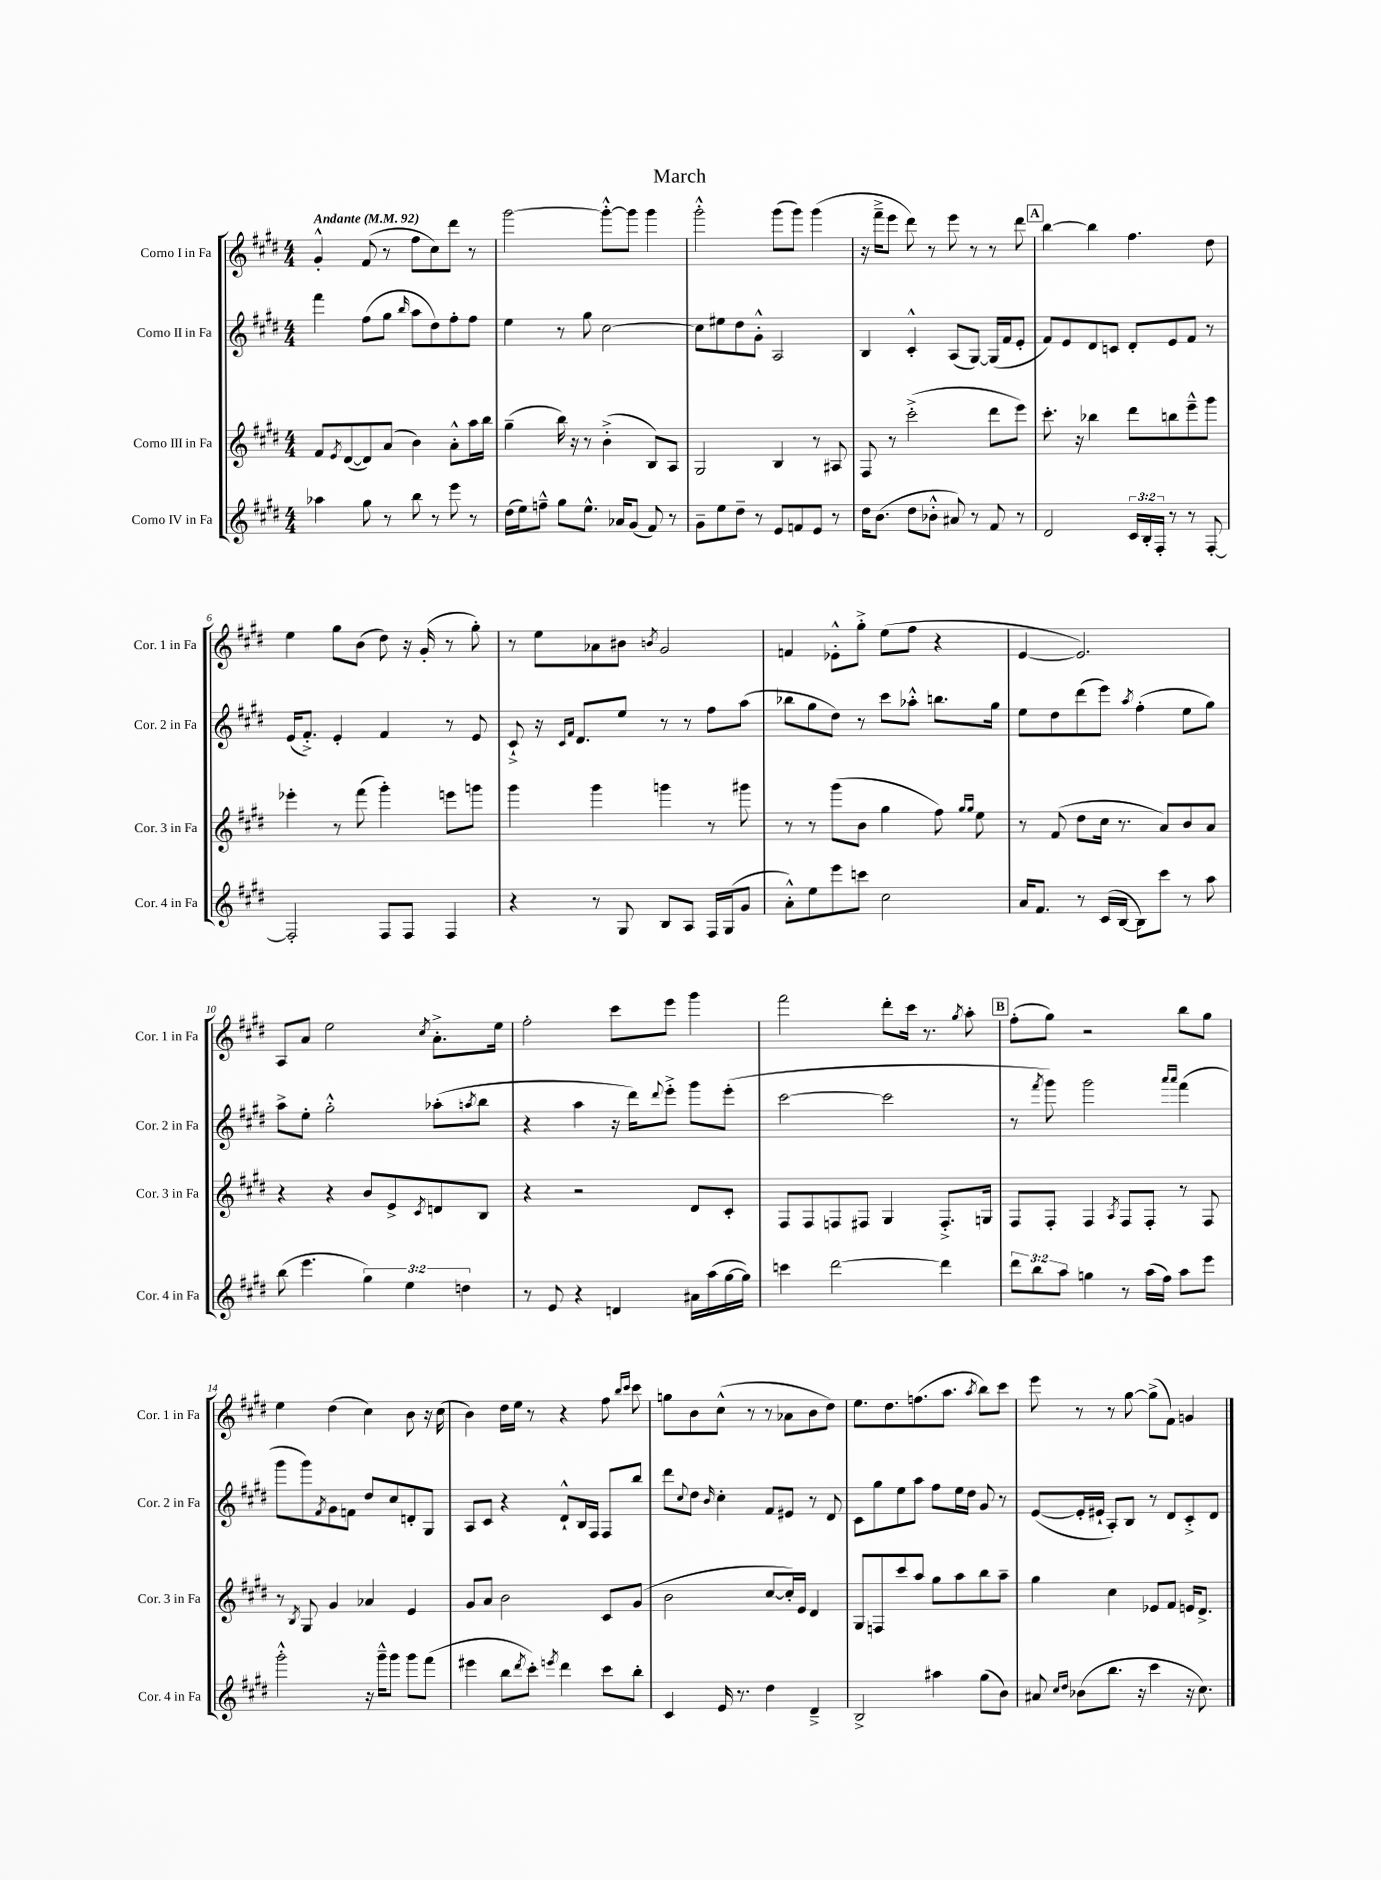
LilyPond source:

\header { title = "March" }
<<
\new StaffGroup <<
\new Staff = "s0" \with { instrumentName = "Corno I in Fa" shortInstrumentName = "Cor. 1 in Fa" } {
    \clef treble \key e \major \numericTimeSignature \time 4/4 \tempo "Andante" 4 = 92
    gis'4-.-^ fis'8( r8 fis''8 cis''8) dis'''8 r8 |
    gis'''2~ gis'''8~-.-^ gis'''8 gis'''4 |
    gis'''2-.-^ gis'''8( gis'''8) gis'''4( |
    r16 fis'''16---> e'''8 dis'''8) r8 e'''8 r8 r8 dis'''8 |
    \mark \markup { \box "A" } b''4~ b''4 fis''4. dis''8 |
    e''4 gis''8 b'8( dis''8) r16 gis'16-.( r8 gis''8-.) |
    r8 e''8 aes'8 bis'8 \acciaccatura { b'8 } gis'2 |
    f'4 ees'8-.-^ gis''8-.-> e''8( fis''8 r4 |
    e'4~ e'2.) |
    a8 a'8 e''2 \acciaccatura { cis''8 } a'8.-.-> e''16 |
    fis''2-. cis'''8 e'''8 gis'''4 |
    fis'''2 dis'''8-. cis'''16 r8. \acciaccatura { gis''8 } a''8-. |
    \mark \markup { \box "B" } fis''8-.( gis''8) r2 b''8 gis''8 |
    e''4 dis''4( cis''4) b'8 r16 cis''16( |
    b'4) dis''16 e''16 r8 r4 fis''8 \grace { b''16 cis'''16 } cis'''8 |
    g''8 b'8 cis''8-^( r8 r8 aes'8 b'8 dis''8) |
    e''8. dis''8. f''8.( a''8. \acciaccatura { a''8 } b''8) cis'''8 |
    e'''8 r8 r8 gis''8~ gis''8->( fis'8) g'4 \bar "|." |
}
\new Staff = "s1" \with { instrumentName = "Corno II in Fa" shortInstrumentName = "Cor. 2 in Fa" } {
    \clef treble \key e \major \numericTimeSignature \time 4/4
    fis'''4 fis''8( gis''8 \grace { b''16 } a''8 dis''8) fis''8-. fis''8 |
    e''4 r8 gis''8 cis''2~ |
    cis''8 eis''8 dis''8 gis'8-.-^ a2 |
    b4 cis'4-.-^ a8( gis8~) gis16( fis'16 e'8-. |
    \mark \markup { \box "A" } fis'8) e'8 dis'8 c'8 dis'8-. e'8 fis'8 r8 |
    e'16( fis'8.-.->) e'4-. fis'4 r8 e'8 |
    cis'8-!-> r16 \grace { cis'16 fis'16 } dis'8. e''8 r8 r8 fis''8 a''8( |
    bes''8 gis''8 dis''8) r8 cis'''8 aes''8-.-^ b''8. gis''16 |
    e''8 dis''8 dis'''8( e'''8) \acciaccatura { a''8 } fis''4-.( e''8 gis''8) |
    a''8-> e''8-. gis''2-.-^ aes''8-.( \acciaccatura { a''8 } b''8 |
    r4 a''4 r16 dis'''16) \appoggiatura { dis'''8 } e'''8-.-> gis'''8 e'''8-.( |
    cis'''2~ cis'''2 |
    \mark \markup { \box "B" } r8 \acciaccatura { fis'''8 } gis'''8) gis'''2 \grace { a'''16 a'''16 } fis'''4( |
    gis'''8 gis'''8) \acciaccatura { fis'8 } gis'8 f'8 dis''8 cis''8 d'8-. gis8 |
    a8 cis'8 r4 dis'8-!-^ b16 fis16 fis8 b''8 |
    dis'''8 \appoggiatura { cis''8 } dis''8 \grace { b'16 } cis''4-. fis'8 eis'8 r8 dis'8 |
    cis'8 gis''8 e''8 a''8 fis''8 e''16 dis''16 gis'8 r8 |
    e'8~( e'16-. eis'16-! a8-.) b8 r8 dis'8 cis'8-.-> dis'8 \bar "|." |
}
\new Staff = "s2" \with { instrumentName = "Corno III in Fa" shortInstrumentName = "Cor. 3 in Fa" } {
    \clef treble \key e \major \numericTimeSignature \time 4/4
    fis'8 \acciaccatura { e'8 } dis'8~( dis'8) a'8( b'4) a'8-.-^ a''16 b''16 |
    gis''4--( b''16) r16 r8 b'4-.->( b8) a8 |
    gis2 b4 r8 ais8 |
    fis8 r8 cis'''2-.->( dis'''8 e'''8) |
    \mark \markup { \box "A" } cis'''8.-. r16 bes''4 dis'''8 b''8 e'''8---^ gis'''8 |
    ees'''4-. r8 fis'''8( gis'''4-.) e'''8 g'''8 |
    gis'''4 gis'''4 g'''4 r8 gis'''8 |
    r8 r8 gis'''8( b'8 gis''4 fis''8) \grace { gis''16 gis''16 } e''8 |
    r8 fis'8( dis''8 cis''16 r8. a'8) b'8 a'8 |
    r4 r4 b'8 e'8-> \acciaccatura { cis'8 } d'8 b8 |
    r4 r2 dis'8 cis'8-. |
    fis8 fis8 f8 fis8 gis4 fis8.-.-> g16 |
    \mark \markup { \box "B" } fis8 fis8-. fis4 \acciaccatura { a8 } fis8 fis8-. r8 fis8 |
    r8 \acciaccatura { b8 } gis8 gis'4 aes'4 e'4 |
    gis'8 a'8 b'2 cis'8 gis'8( |
    b'2 cis''8~ cis''16-.) e'16 dis'4 |
    gis8 f8 cis'''8 a''8 gis''8 a''8 b''8 a''8-- |
    gis''4 cis''4 ees'8 fis'8 e'16 dis'8.-> \bar "|." |
}
\new Staff = "s3" \with { instrumentName = "Corno IV in Fa" shortInstrumentName = "Cor. 4 in Fa" } {
    \clef treble \key e \major \numericTimeSignature \time 4/4 \override Staff.TupletNumber.text = #tuplet-number::calc-fraction-text
    aes''4 gis''8 r8 b''8 r8 e'''8 r8 |
    dis''16( e''16) f''8---^ gis''8 e''8.-^ aes'16 gis'8( fis'8) r8 |
    gis'8-- e''8 dis''8-- r8 e'8 f'8 e'8 r8 |
    dis''16 b'8.( dis''8 bes'8-.-^ ais'8) r8 fis'8 r8 |
    \mark \markup { \box "A" } dis'2 \tuplet 3/2 { cis'16 b16-. fis16-. } r8 r8 fis8~-. |
    fis2-. fis8 fis8 fis4 |
    r4 r8 gis8 b8 a8 fis16 gis16( gis'8 |
    a'8-.-^) e''8 e'''8 c'''8 cis''2 |
    a'16 fis'8. r8 cis'16( b16~ b8) cis'''8 r8 a''8 |
    b''8( e'''4. \tuplet 3/2 { gis''4) e''4 d''4 } |
    r8 e'8 r4 d'4 ais'16 a''16( gis''16~ gis''16) |
    c'''4 dis'''2~ dis'''4 |
    \mark \markup { \box "B" } \tuplet 3/2 { dis'''8 b''8 a''8 } g''4 r8 a''16( fis''16) a''8 e'''8 |
    gis'''2-.-^ r16 gis'''16---^ gis'''8 gis'''8 fis'''8( |
    eis'''4 b''8 \acciaccatura { dis'''8 } cis'''8-.) \acciaccatura { e'''8 } dis'''4 cis'''8 b''8-. |
    cis'4 e'16 r8. dis''4 dis'4---> |
    b2-> ais''4 gis''8( b'8) |
    ais'8 \grace { cis''16 dis''16 } bes'8( b''8. r16 cis'''4 r16 cis''8.) \bar "|." |
}
>>
>>
